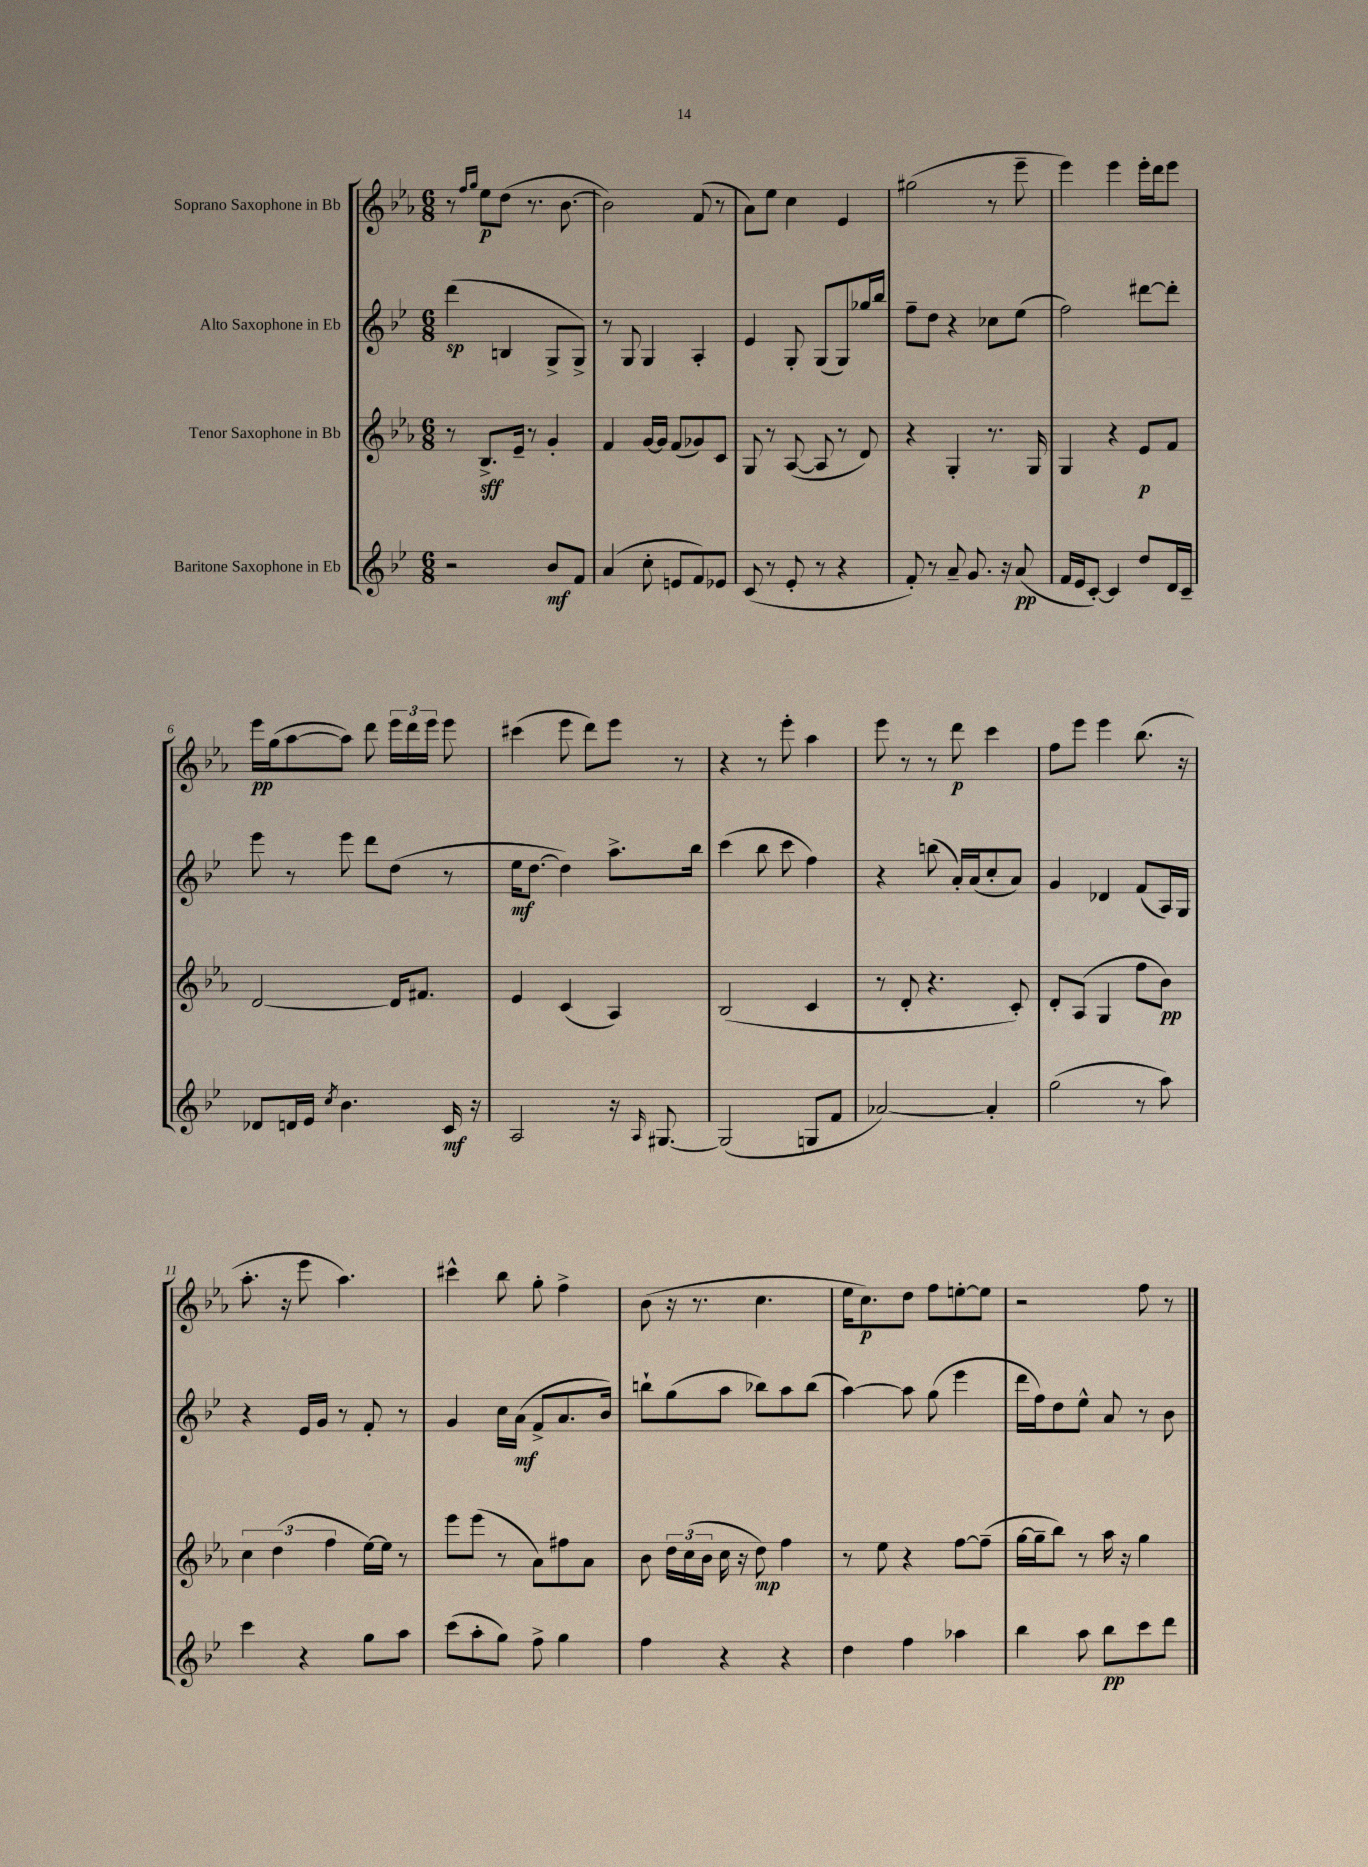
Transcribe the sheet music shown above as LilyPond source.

<<
\new StaffGroup <<
\new Staff = "s0" \with { instrumentName = "Soprano Saxophone in Bb" } {
    \clef treble \key ees \major \numericTimeSignature \time 6/8
    \autoBeamOff r8 \grace { f''16[ g''16] } ees''8[\p d''8]( r8. bes'8.~ |
    bes'2) f'8( r8 |
    aes'8[) ees''8] c''4 ees'4 |
    gis''2( r8 ees'''8-- |
    ees'''4) ees'''4 ees'''16[-. d'''16 ees'''8] |
    ees'''16[\pp g''16( aes''8~ aes''8]) d'''8 \tuplet 3/2 { ees'''16[ d'''16 ees'''16] } ees'''8 |
    cis'''4( ees'''8 d'''8[) ees'''8] r8 |
    r4 r8 ees'''8-. aes''4 |
    ees'''8 r8 r8 d'''8\p c'''4 |
    f''8[ ees'''8] ees'''4 bes''8.( r16 |
    aes''8.-. r16 ees'''8 aes''4.) |
    cis'''4-^ bes''8 g''8-. f''4-> |
    bes'8( r16 r8. c''4. |
    ees''16[ c''8.\p) d''8] f''8[ e''8~-. e''8] |
    r2 f''8 r8 \bar "|." |
}
\new Staff = "s1" \with { instrumentName = "Alto Saxophone in Eb" } {
    \clef treble \key bes \major \numericTimeSignature \time 6/8
    \autoBeamOff d'''4\sp( b4 g8[-> g8]->) |
    r8 g8 g4 a4-. |
    ees'4 g8-. g8[( g8) ges''16 bes''16] |
    f''8[-- d''8] r4 ces''8[ ees''8]( |
    f''2) dis'''8[~ dis'''8]-. |
    ees'''8 r8 ees'''8 d'''8[ d''8]( r8 |
    ees''16[\mf d''8.]~ d''4) a''8.[-> bes''16] |
    c'''4( bes''8 c'''8 f''4) |
    r4 b''8( a'16[-.) a'16( c''8-. a'8]) |
    g'4 des'4 f'8[( a16) g16] |
    r4 ees'16[ g'16] r8 f'8-. r8 |
    g'4 c''16[ a'16]\mf( f'8[-> a'8. bes'16]) |
    b''8[-! g''8( a''8] bes''8[) a''8 bes''8]( |
    a''4~) a''8 g''8( ees'''4 |
    d'''16[ f''16) d''8 ees''8]-^ a'8 r8 bes'8 \bar "|." |
}
\new Staff = "s2" \with { instrumentName = "Tenor Saxophone in Bb" } {
    \clef treble \key ees \major \numericTimeSignature \time 6/8
    \autoBeamOff r8 bes8.[->\sff ees'16]-- r8 g'4-. |
    f'4 g'16[~ g'16] f'8[( ges'8) c'8] |
    g8 r8 aes8~( aes8 r8 d'8) |
    r4 g4-. r8. g16 |
    g4 r4 ees'8[\p f'8] |
    d'2~ d'16[ fis'8.] |
    ees'4 c'4( aes4) |
    bes2( c'4 |
    r8 d'8-. r4. c'8-.) |
    d'8[-. aes8]( g4 f''8[ bes'8]\pp) |
    \tuplet 3/2 { c''4 d''4( f''4 } ees''16[~) ees''16] r8 |
    ees'''8[ ees'''8]( r8 aes'8[) fis''8 aes'8] |
    bes'8 \tuplet 3/2 { d''16[ c''16( bes'16] } c''16 r16 d''8\mp) f''4 |
    r8 ees''8 r4 f''8[~ f''8]--( |
    g''16[~ g''16-- bes''8]) r8 aes''16 r16 g''4 \bar "|." |
}
\new Staff = "s3" \with { instrumentName = "Baritone Saxophone in Eb" } {
    \clef treble \key bes \major \numericTimeSignature \time 6/8
    \autoBeamOff r2 bes'8[\mf f'8] |
    a'4( c''8-. e'8[ f'8) ees'8] |
    c'8( r8 ees'8-. r8 r4 |
    f'8-.) r8 a'8-- g'8. r16 a'8\pp( |
    f'16[ ees'16 c'8]~-.) c'4 d''8[ d'16 c'16]-- |
    des'8[ d'16 ees'16] \acciaccatura { c''8 } bes'4. c'16\mf r16 |
    a2 r16 \grace { a16 } gis8.~ |
    gis2( g8[ f'8] |
    aes'2~) aes'4-. |
    g''2( r8 a''8) |
    c'''4 r4 g''8[ a''8] |
    c'''8[( a''8-. g''8]) f''8-> g''4 |
    f''4 r4 r4 |
    d''4 f''4 aes''4 |
    bes''4 a''8 bes''8[\pp c'''8 d'''8] \bar "|." |
}
>>
>>
